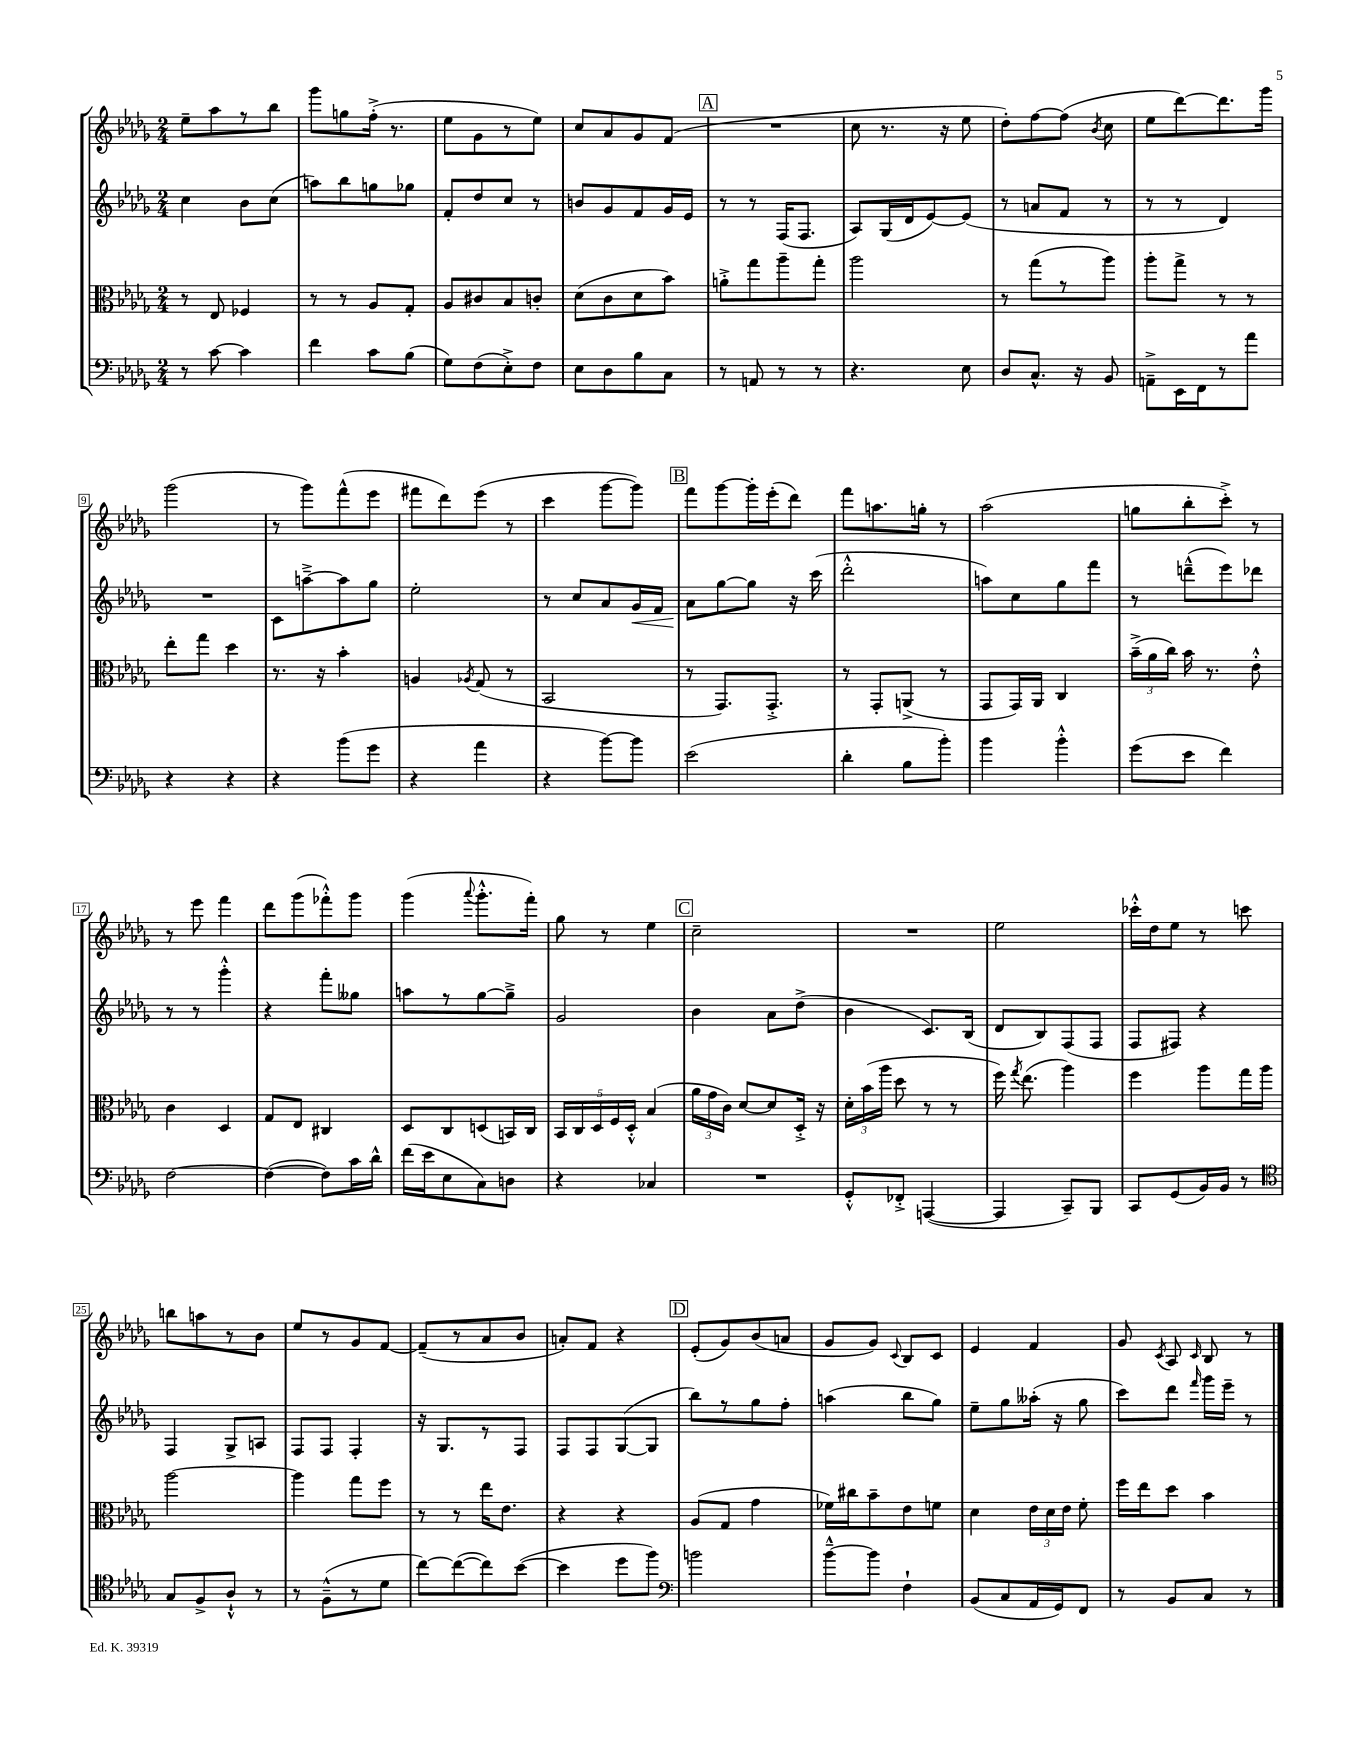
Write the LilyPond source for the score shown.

<<
\new StaffGroup <<
\new Staff = "s0" {
    \clef treble \key des \major \numericTimeSignature \time 2/4
    \autoBeamOff ees''8[-- aes''8 r8 bes''8] |
    ges'''8[ g''8 f''16]-.->( r8. |
    ees''8[ ges'8 r8 ees''8]) |
    c''8[ aes'8 ges'8 f'8]( |
    \mark \markup { \box "A" } R2 |
    c''8 r8. r16 ees''8 |
    des''8[-.) f''8~ f''8]( \acciaccatura { bes'8 } c''8 |
    ees''8[ des'''8~) des'''8. ges'''16] |
    ges'''2( |
    r8 ges'''8[) f'''8-^( ees'''8] |
    fis'''8[ des'''8) ees'''8]( r8 |
    c'''4 ges'''8[~ ges'''8]) |
    \mark \markup { \box "B" } f'''8[ ges'''8~ ges'''16-. ees'''16-.( des'''8]) |
    f'''8[ a''8. g''16]-. r8 |
    aes''2( |
    g''8[ bes''8-. c'''8]-.->) r8 |
    r8 ees'''8 f'''4 |
    des'''8[ ges'''8( fes'''8-.-^) ges'''8] |
    ges'''4( \appoggiatura { aes'''8 } ges'''8.[-.-^ f'''16]-.) |
    ges''8 r8 ees''4 |
    \mark \markup { \box "C" } c''2-- |
    R2 |
    ees''2 |
    ces'''16[-.-^ des''16 ees''8] r8 c'''8 |
    b''8[ a''8 r8 bes'8] |
    ees''8[ r8 ges'8 f'8]~ |
    f'8[--( r8 aes'8 bes'8] |
    a'8[-.) f'8] r4 |
    \mark \markup { \box "D" } ees'8[-.( ges'8) bes'8( a'8] |
    ges'8[ ges'8]) \appoggiatura { c'8 } bes8[ c'8] |
    ees'4 f'4 |
    ges'8 \acciaccatura { c'8 } aes8 \grace { c'16 } bes8 r8 \bar "|." |
}
\new Staff = "s1" {
    \clef treble \key des \major \numericTimeSignature \time 2/4
    \autoBeamOff c''4 bes'8[ c''8]( |
    a''8[) bes''8 g''8 ges''8] |
    f'8[-. des''8 c''8] r8 |
    b'8[ ges'8 f'8 ges'16 ees'16] |
    \mark \markup { \box "A" } r8 r8 f16[( f8.] |
    aes8[) ges16( des'16 ees'8~) ees'8]( |
    r8 a'8[ f'8] r8 |
    r8 r8 des'4) |
    R2 |
    c'8[ a''8~---> a''8 ges''8] |
    ees''2-. |
    r8 c''8[ aes'8 ges'16\< f'16] |
    \mark \markup { \box "B" } aes'8[\! ges''8~ ges''8] r16 c'''16( |
    des'''2-.-^ |
    a''8[) c''8 ges''8 f'''8] |
    r8 d'''8[---^( ees'''8) des'''8] |
    r8 r8 ges'''4-.-^ |
    r4 f'''8[-. geses''8] |
    a''8[ r8 ges''8~ ges''8]---> |
    ges'2 |
    \mark \markup { \box "C" } bes'4 aes'8[ des''8]->( |
    bes'4 c'8.[) bes16]( |
    des'8[ bes8) f8( f8] |
    f8[ fis8]) r4 |
    f4 ges8[-> a8] |
    f8[ f8] f4-. |
    r16 ges8.[ r8 f8] |
    f8[ f8 ges8~( ges8] |
    \mark \markup { \box "D" } bes''8[) r8 ges''8 f''8]-. |
    a''4( bes''8[ ges''8]) |
    ees''8[-- ges''8 aeses''16]-.( r16 ges''8 |
    c'''8[) des'''8] \grace { f'''16 } ges'''16[ ees'''16]-- r8 \bar "|." |
}
\new Staff = "s2" {
    \clef alto \key des \major \numericTimeSignature \time 2/4
    \autoBeamOff r8 ees8 fes4 |
    r8 r8 aes8[ ges8]-. |
    aes8[ cis'8 bes8 c'8]-. |
    des'8[( c'8 des'8 bes'8]) |
    \mark \markup { \box "A" } a'8[-.-> ges''8 aes''8-- ges''8]-. |
    aes''2 |
    r8 ges''8[( r8 aes''8]) |
    aes''8[-. ges''8]-> r8 r8 |
    ees''8[-. ges''8] des''4 |
    r8. r16 bes'4-. |
    a4 \acciaccatura { aes8 } ges8( r8 |
    bes,2 |
    \mark \markup { \box "B" } r8 ges,8.[) ges,8.]-.-> |
    r8 ges,8[-. a,8]->( r8 |
    ges,8[ ges,16) aes,16] c4 |
    \tuplet 3/2 { bes'16[--->( aes'16 c''16]) } bes'16 r8. ees'8-.-^ |
    c'4 des4 |
    ges8[ ees8] cis4 |
    des8[ c8 d8( b,16) c16] |
    \tuplet 5/4 { bes,16[ c16 des16 f16 des16]-.-^ } bes4( |
    \mark \markup { \box "C" } \tuplet 3/2 { aes'16[ ges'16 c'16]) } des'8[~ des'8 des16]-.-> r16 |
    \tuplet 3/2 { des'16[-. bes'16( aes''16] } des''8 r8 r8 |
    f''16) \acciaccatura { ges''8 } ees''8.( aes''4) |
    f''4 aes''8[ ges''16 aes''16] |
    aes''2~ |
    aes''4 ges''8[ f''8] |
    r8 r8 ees''16[ ees'8.] |
    r4 r4 |
    \mark \markup { \box "D" } aes8[( ges8] ges'4 |
    fes'16[) cis''16 bes'8-- ees'8 f'8] |
    des'4 \tuplet 3/2 { ees'16[ des'16 ees'16] } f'8-. |
    f''16[ ees''16 des''8] bes'4 \bar "|." |
}
\new Staff = "s3" {
    \clef bass \key des \major \numericTimeSignature \time 2/4
    \autoBeamOff r8 c'8~ c'4 |
    f'4 c'8[ bes8]( |
    ges8[) f8( ees8-.->) f8] |
    ees8[ des8 bes8 c8] |
    \mark \markup { \box "A" } r8 a,8 r8 r8 |
    r4. ees8 |
    des8[ c8.]-^ r16 bes,8 |
    a,8[---> ees,16 f,16 r8 aes'8] |
    r4 r4 |
    r4 bes'8[( ges'8] |
    r4 aes'4 |
    r4 bes'8[~) bes'8] |
    \mark \markup { \box "B" } ees'2( |
    des'4-. bes8[ bes'8]-.) |
    bes'4 bes'4-.-^ |
    ges'8[( ees'8] f'4) |
    f2~ |
    f4~( f8[) c'16 des'16]-^ |
    f'16[( ees'16 ees8 c8) d8] |
    r4 ces4 |
    \mark \markup { \box "C" } R2 |
    ges,8[-.-^ fes,8]-.-> a,,4~( |
    a,,4 c,8[--) bes,,8] |
    c,8[ ges,8( bes,16) bes,16] r8 |
    \clef tenor ges8[ f8-> aes8]-!-^ r8 |
    r8 f8[---^( r8 des'8] |
    c''8[~) c''8~( c''8) bes'8]~( |
    bes'4 des''8[ f''8]) |
    \mark \markup { \box "D" } \clef bass b'2 |
    bes'8[~---^ bes'8] f4-! |
    bes,8[( c8 aes,16 ges,16) f,8] |
    r8 bes,8[ c8] r8 \bar "|." |
}
>>
>>
\layout { \context { \Score \override BarNumber.stencil = #(make-stencil-boxer 0.1 0.3 ly:text-interface::print) } }
